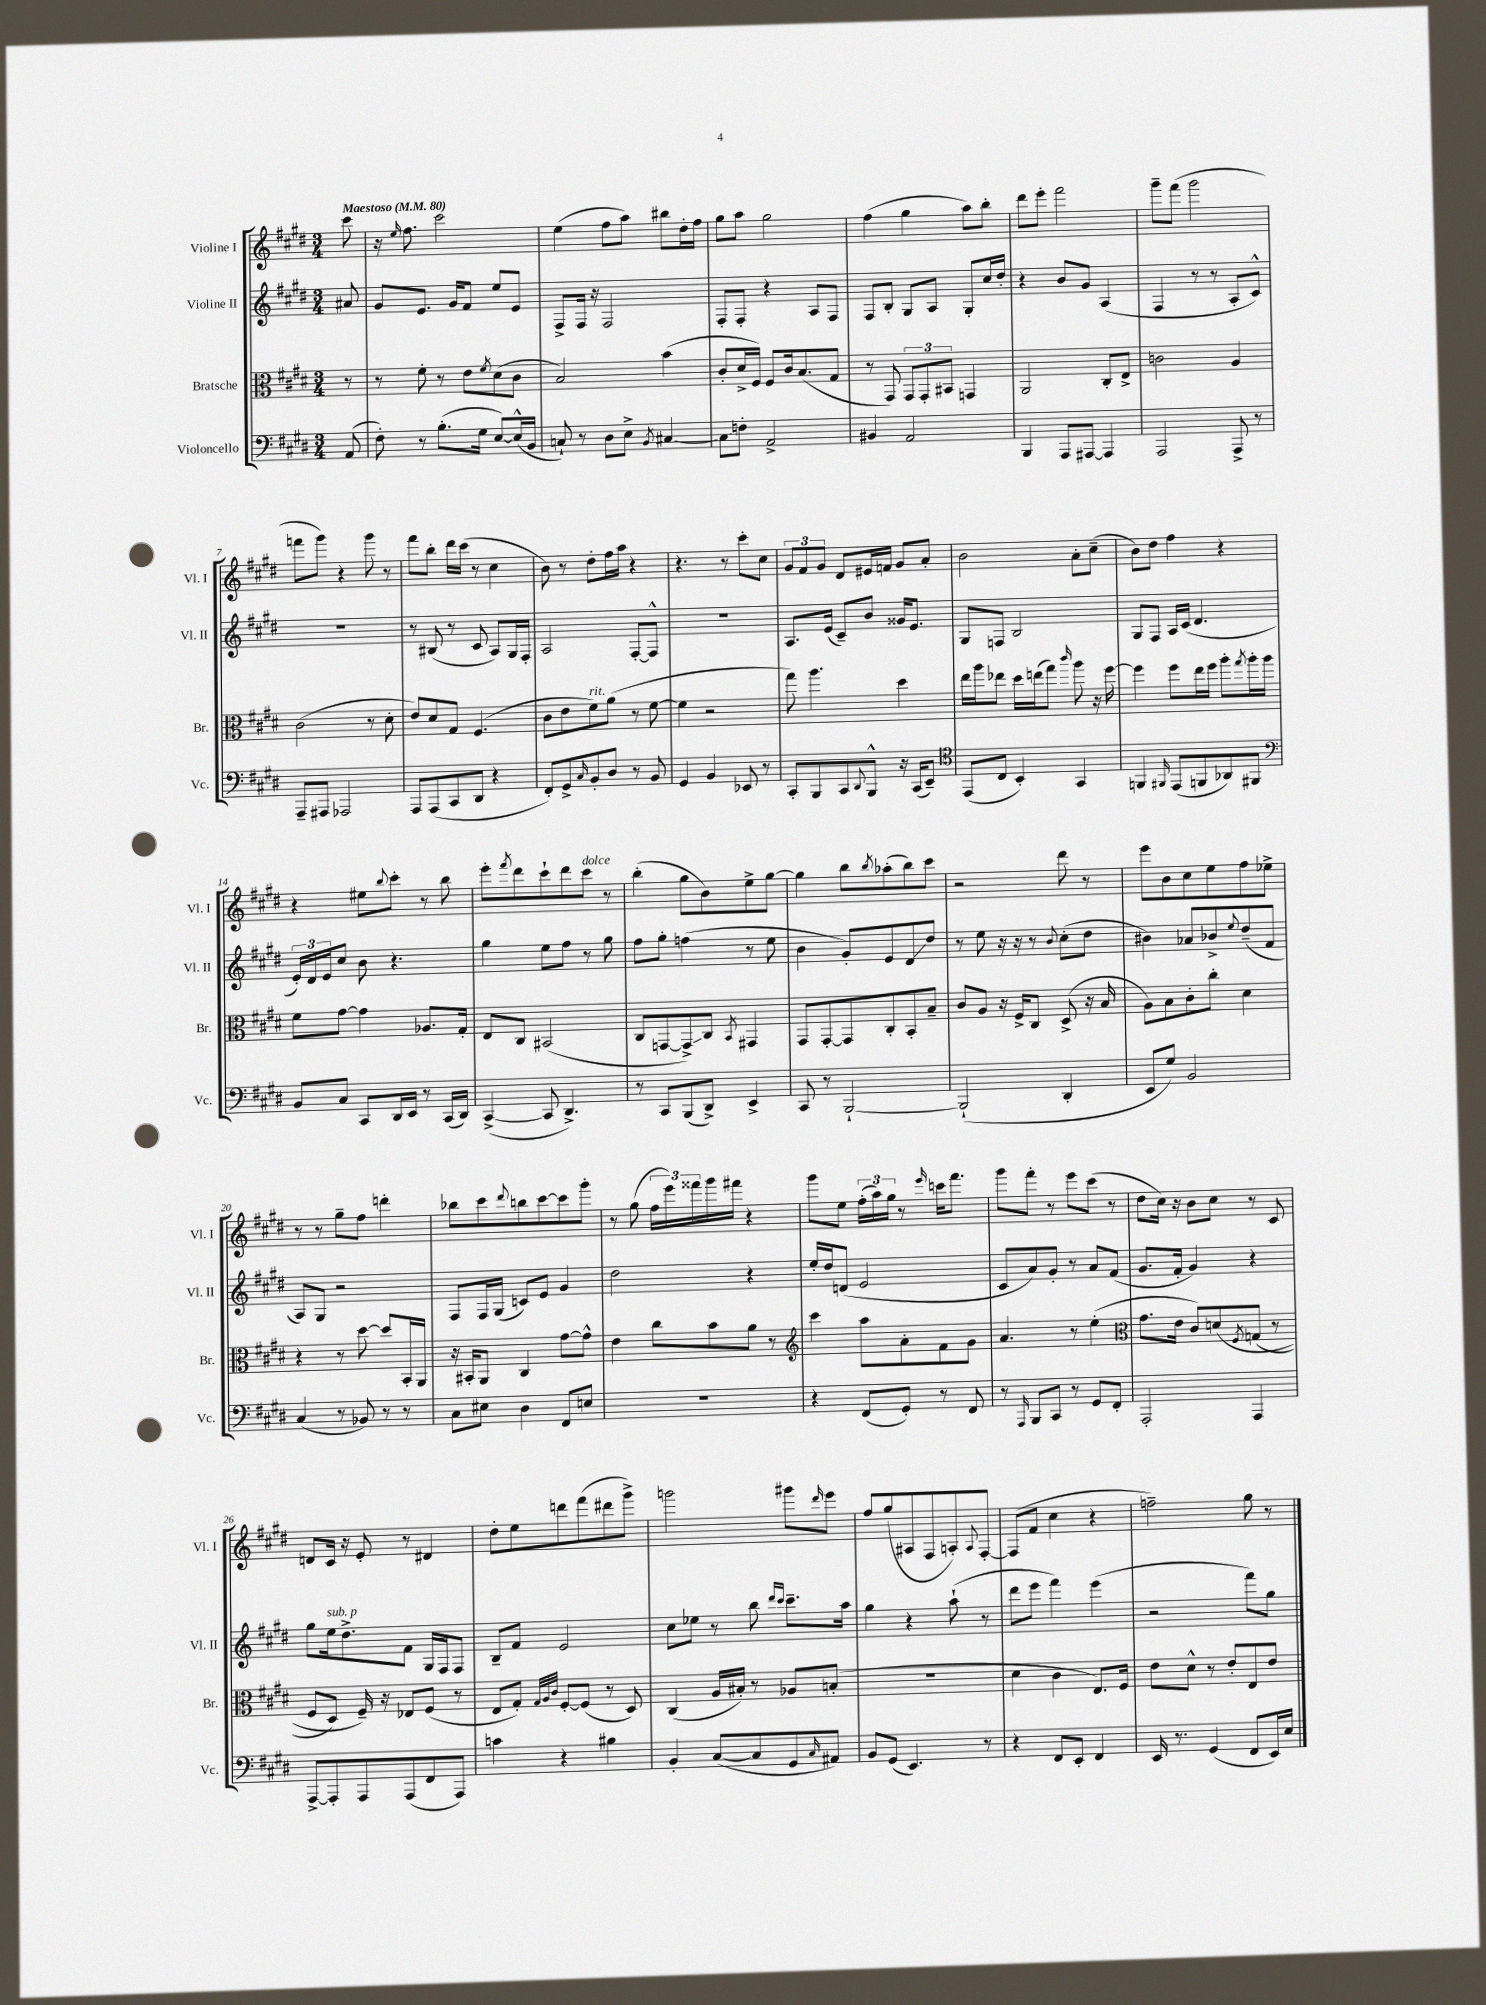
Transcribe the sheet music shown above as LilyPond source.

<<
\new StaffGroup <<
\new Staff = "s0" \with { instrumentName = "Violine I" shortInstrumentName = "Vl. I" } {
    \clef treble \key e \major \numericTimeSignature \time 3/4 \partial 8 \tempo "Maestoso" 4 = 80
    cis'''8 |
    r16 \grace { e''16 } fis''8. cis'''2 |
    e''4( fis''8 a''8) bis''8 dis''16-. fis''16 |
    gis''8 a''8 gis''2 |
    fis''4( gis''4 a''8) b''8-. |
    dis'''8 e'''8-. fis'''2 |
    gis'''8-- fis'''8( gis'''2 |
    f'''8 gis'''8) r4 gis'''8 r8 |
    fis'''8 b''8-. dis'''16 cis'''16( r8 cis''4 |
    b'8) r8 dis''8-. fis''16 a''16 r4 |
    r4. r8 cis'''8-. cis''8 |
    \tuplet 3/2 { gis'8 fis'8 gis'8 } dis'8 eis'16 f'16 gis'8 a'8-. |
    b'2 a'8-. cis''8--( |
    b'8) dis''8 fis''4 r4 |
    r4 eis''8 \appoggiatura { b''8 } cis'''8-. r8 b''8 |
    e'''8-. \acciaccatura { fis'''8 } dis'''8 cis'''8-! dis'''8 cis'''8^\markup { \italic "dolce" } r8 |
    b''4-.( gis''8 b'8) e''8-> gis''8~ |
    gis''4 b''8 \acciaccatura { b''8 } aes''8-.( b''8) cis'''8 |
    r2 dis'''8 r8 |
    e'''8 b'8 cis''8 e''8 fis''8 ees''8-> |
    r8 r8 gis''8-- fis''8 d'''4-. |
    bes''8 cis'''8 \appoggiatura { dis'''8 } b''8 cis'''8~ cis'''8 gis'''8-. |
    r8 gis''8( \tuplet 3/2 { fis''16 e'''16) fisis'''16 } gis'''16 fis'''16 r4 |
    gis'''8 e''8 \tuplet 3/2 { fis''16-.( a''16) gis''16 } r8 \grace { e'''16 } c'''16 fis'''8. |
    gis'''8 fis'''8-. r8 e'''8 cis'''8( r8 |
    dis''8 cis''16) r16 b'8 cis''8 r8 cis'8 |
    d'8 cis'16 r16 e'8-. r8 dis'4 |
    dis''8-. e''8 d'''8 fis'''8( dis'''8 gis'''8->) |
    g'''2 gis'''8 \grace { dis'''16 } e'''8 |
    fis''8 gis''8( ais8 fis8 a8-.) \appoggiatura { a8 } fis8~-. |
    fis8( fis'8 cis''4 r4 |
    f''2--) gis''8 r8 \bar "|." |
}
\new Staff = "s1" \with { instrumentName = "Violine II" shortInstrumentName = "Vl. II" } {
    \clef treble \key e \major \numericTimeSignature \time 3/4 \partial 8
    ais'8 |
    gis'8 e'8. gis'16 fis'8 e''8 e'8 |
    fis8-> fis16 r16 fis2 |
    fis8-. fis8-. r4 a8 fis8 |
    fis8 b8-. gis8 a8 gis8-. cis''16 dis''16-. |
    r4 b'8 gis'8 a4( |
    fis4 r8 r8 a8-. cis'8-^) |
    R2. |
    r8 bis8( r8 cis'8 a8) gis16 fis16-. |
    a2 fis8~-. fis8-^ |
    R2. |
    a8. e'16( cis'8--) b'8 gisis'16 e'8. |
    gis8 f8 b2 |
    gis8 fis8 a16 cis'16( dis'4. |
    \tuplet 3/2 { e'16-.) dis'16 e'16 } cis''8 b'8 r4. |
    gis''4 e''8 fis''8 r8 gis''8 |
    fis''8 gis''8-. f''4( r8 e''8 |
    b'4 gis'8-.) e'8 dis'8\glissando dis''8 |
    r8 e''8 r16 r16 r8 \appoggiatura { b'8 } cis''8-.( dis''8 |
    bis'4) aes'8 bes'8-> \appoggiatura { e''8 } dis''8--( fis'8 |
    a8) gis8 r2 |
    fis8 fis16 gis16( c'8) e'8 gis'4 |
    dis''2 r4 |
    e''16-. dis''16 d'8( e'2 |
    cis'8 a'8) gis'8-. r8 a'8 fis'8( |
    gis'8. fis'16-. gis'4) r4 |
    gis''8 e''16^\markup { \italic "sub. p" } dis''8.-> fis'8 gis16 fis16 fis8 |
    b8-- fis'8 e'2 |
    cis''8 ees''8 r8 b''8 \grace { dis'''16 cis'''16 } cis'''8.-- a''16 |
    gis''4 r4 a''8-!( r8 |
    dis'''8 e'''8 fis'''4) e'''4( |
    r2 fis'''8) gis''8 \bar "|." |
}
\new Staff = "s2" \with { instrumentName = "Bratsche" shortInstrumentName = "Br." } {
    \clef alto \key e \major \numericTimeSignature \time 3/4 \partial 8
    r8 |
    r8 fis'8-. r8 e'8 \acciaccatura { fis'8 } dis'8( cis'8 |
    b2) b'4( |
    cis'8-. dis'16-> fis16) fis8 cis'16 b8.( gis8 |
    r8 gis,8) \tuplet 3/2 { gis,8 gis,8-. bis,8 } g,4 |
    a,2 cis8-. e8-> |
    c'2 a4 |
    cis'2( r8 dis'8-. |
    e'8) dis'8 gis8 fis4.( |
    cis'8 e'8 fis'8^\markup { \italic "rit." }) a'8( r8 fis'8~ |
    fis'4 r2 |
    gis''8) a''4. dis''4 |
    e''16 a''16 ees''8 dis''16 e''16( gis''8) \grace { cis'''16 } a''8 r16 fis''16~ |
    fis''4 fis''8 e''16 fis''16 a''8-. \acciaccatura { gis''8 } a''16-. a''16 |
    fis'8 gis'8~ gis'4 aes8. gis16-. |
    e8 cis8 bis,2( |
    cis8 g,8~ g,8->\glissando) cis8 \acciaccatura { b,8 } gis,4 |
    gis,8 gis,8~-. gis,8 cis8-. b,8-. b8-- |
    cis'8 a8 r16 fis16-> cis8 dis8->( r16 b16 |
    a8) b8 cis'8-. cis''8-. dis'4 |
    r4 r8 dis''8~ dis''8 b,16-. a,16 |
    r16 bis,16-. a,8 cis4 gis'8~ gis'8-^ |
    e'4 cis''8 b'8 a'8 r8 |
    \clef treble cis'''4 a''8 a'8-. fis'8 gis'8 |
    a'4. r8 e''4-.( |
    \clef alto gis'8. e'16 cis'8) d'8\( \acciaccatura { fis8 } g8( r8 |
    fis8 dis8) fis16--\) r16 ees8 fis8( r8 |
    e8 gis8-.) \grace { gis32 a32 cis'32 } fis8~-. fis8( r8 dis8) |
    cis4( a16 bis16-.) r8 aes8 b8-.( |
    R2. |
    dis'4 cis'4 e8.) fis16 |
    e'8 dis'8-^ r8 e'8-. e8 e'8 \bar "|." |
}
\new Staff = "s3" \with { instrumentName = "Violoncello" shortInstrumentName = "Vc." } {
    \clef bass \key e \major \numericTimeSignature \time 3/4 \partial 8
    a,8( |
    fis8-.) r8 b8.-.( gis16 e8~) e16-^( b,16 |
    c8-!) r8 dis8 e8-> \acciaccatura { b,8 } cis4~ |
    cis8\glissando f8-. a,2-> |
    bis,4 a,2 |
    b,,4 a,,8 ais,,8~ ais,,4 |
    a,,2 a,,8-> r8 |
    a,,8-- ais,,8 aes,,2 |
    a,,8 a,,8( cis,8 dis,8 r4 |
    fis,8-.) gis,8-> \grace { cis16 } b,8-. dis8 r8 b,8 |
    gis,4 b,4 ees,8 r8 |
    cis,8-. b,,8 cis,8 \appoggiatura { dis,8 } b,,8-^ r16 cis,16( e,8--) |
    \clef tenor e,8( cis8 b,4-.) gis,4 |
    f,4 \grace { fis,16 } e,8( f,8 aes,8) fis,8 |
    \clef bass b,8 cis8 cis,8 dis,16 e,16 r8 cis,16( dis,16) |
    cis,4~->( cis,8 dis,4.->) |
    r8 cis,8 b,,8( dis,8->) e,4-> |
    cis,8 r8 b,,2~-! |
    b,,2-!( dis,4-. |
    e,8 gis8) b,2 |
    cis4( r8 bes,8) r8 r8 |
    cis8 eis8 dis4 fis,8 e8 |
    R2. |
    r4 fis,8( gis,8-.) r8 fis,8 |
    r8 \grace { a,,16 } b,,8 cis,8 r8 gis,8 fis,8-. |
    a,,2-. a,,4 |
    a,,8~-> a,,8-. a,,8 a,,8( fis,8 a,,8) |
    c'4 r4 bis4 |
    b,4-. cis8~( cis8 gis,8 \grace { cis16 } ais,8) |
    b,8 gis,8( e,4.) r8 |
    r4 fis,8 e,8-. fis,4 |
    e,16 r8. gis,4( fis,8 e,16) e16 \bar "|." |
}
>>
>>
